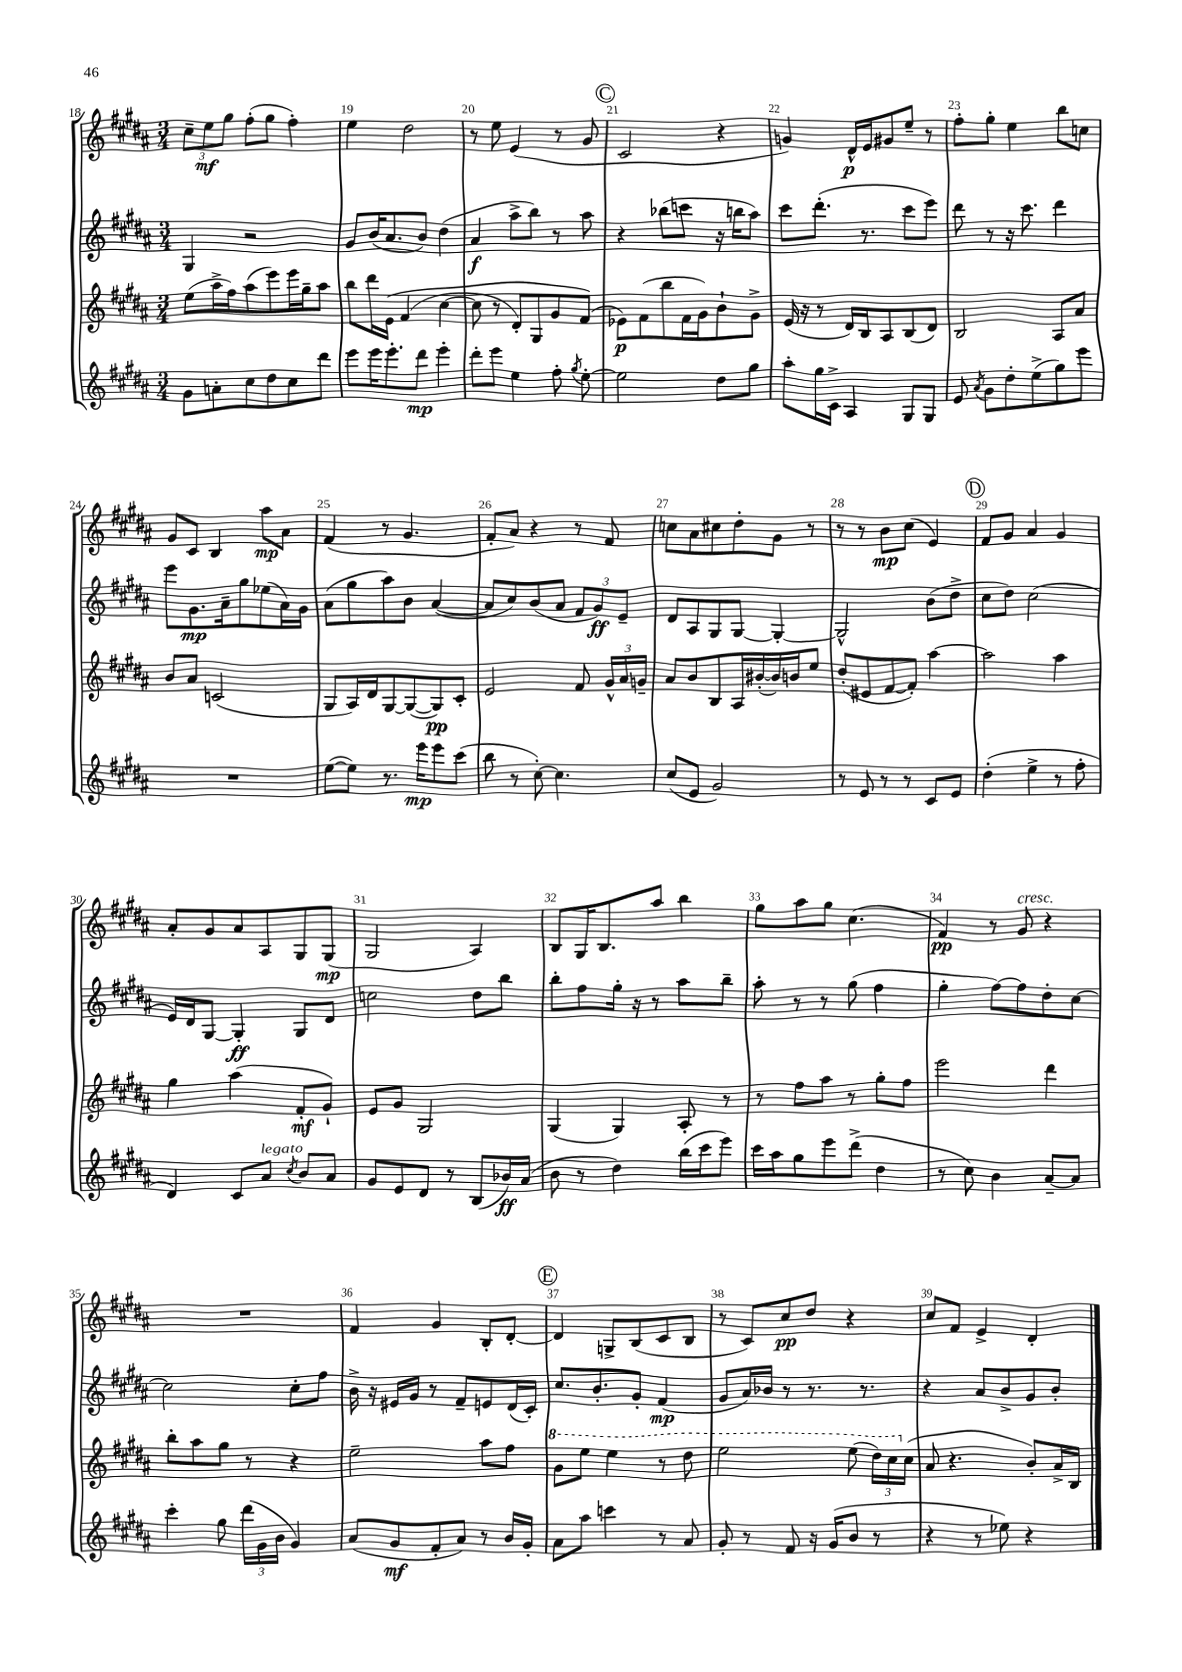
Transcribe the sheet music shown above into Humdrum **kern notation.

**kern	**dynam	**kern	**dynam	**kern	**dynam	**kern	**dynam
*part4	*part4	*part3	*part3	*part2	*part2	*part1	*part1
*staff4	*staff4	*staff3	*staff3	*staff2	*staff2	*staff1	*staff1
*clefG2	*	*clefG2	*	*clefG2	*	*clefG2	*
*k[f#c#g#d#a#]	*	*k[f#c#g#d#a#]	*	*k[f#c#g#d#a#]	*	*k[f#c#g#d#a#]	*
*M3/4	*	*M3/4	*	*M3/4	*	*M3/4	*
=18	=18	=18	=18	=18	=18	=18	=18
8g#\L	.	(8ee\L	.	4G#/	.	12cc#~\L	.
.	.	.	.	.	.	12ee\	mf
8an'\	.	16aa#^\L	.	.	.	.	.
.	.	.	.	.	.	12gg#\J	.
.	.	16ff#\J)	.	.	.	.	.
8cc#\	.	(8aa#\	.	2r	.	(8ff#'\L	.
8dd#\	.	8eee\)	.	.	.	8gg#\J	.
8cc#\	.	16eee\L	.	.	.	4ff#'\)	.
.	.	16gg#~\J	.	.	.	.	.
8ddd#\J	.	8aa#\J	.	.	.	.	.
=19	=19	=19	=19	=19	=19	=19	=19
8eee\L	.	8bb\L	.	8g#/L	.	4ee\	.
16eee\K	.	16ddd#\L	.	(16b/K	.	.	.
8.eee'\	.	(16e\JJ	.	8.a#/	.	.	.
.	.	(4f#/	.	.	.	2dd#\	.
8ddd#\J	mp	.	.	8b/J)	.	.	.
4eee'\	.	[4cc#\	.	(4dd#\	.	.	.
=20	=20	=20	=20	=20	=20	=20	=20
8ddd#'\L	.	8cc#\]	.	4a#/	f	8r	.
8eee\J	.	8r	.	.	.	8ee\	.
4ee\	.	8d#'/L)	.	8aa#^\L	.	(4e/	.
.	.	8G#/	.	8bb\J)	.	.	.
8ff#'\	.	8g#/	.	8r	.	8r	.
8qgg#/	.	.	.	.	.	.	.
[8ee'\	.	(8f#/J)	.	8aa#\	.	8g#/	.
!!LO:REH:place=s1:t=C
=21	=21	=21	=21	=21	=21	=21	=21
2ee\]	.	8e-X\L)	p	4r	.	2c#/	.
.	.	(8f#\	.	.	.	.	.
.	.	8bb\	.	(8bb-X\L	.	.	.
.	.	16f#\L	.	8cccn\J	.	.	.
.	.	16g#\J)	.	.	.	.	.
8dd#\L	.	8b`\	.	16r	.	4r	.
.	.	.	.	16bbn\KL	.	.	.
8gg#\J	.	8g#^\J	.	8aa#\J)	.	.	.
=22	=22	=22	=22	=22	=22	=22	=22
8aa#'\L	.	(16e/	.	8ccc#\L	.	4gn/)	.
.	.	16r	.	.	.	.	.
16gg#\L	.	8r	.	(8.ddd#'\J	.	.	.
16c#^\JJ	.	.	.	.	.	.	.
4A#/	.	16d#/LL)	.	.	.	16d#^^/LL	p
.	.	16B/J	.	8.r	.	16e/J	.
.	.	8A#/	.	.	.	8g#X/	.
8G#/L	.	(8B/	.	8ccc#\L	.	8ee~/J	.
8G#/J	.	8d#/J)	.	8eee\J)	.	8r	.
=23	=23	=23	=23	=23	=23	=23	=23
8e/	.	2B/	.	8ddd#\	.	8ff#'\L	.
8qa#/	.	.	.	.	.	.	.
8g#\L	.	.	.	8r	.	8gg#'\J	.
8dd#'\	.	.	.	16r	.	4ee\	.
.	.	.	.	8.ccc#\	.	.	.
(8ee^\	.	.	.	.	.	.	.
8gg#\)	.	8A#/L	.	4ddd#\	.	8bb\L	.
8eee\J	.	8a#/J	.	.	.	8ccn\J	.
!!LO:LB:g=z
=24	=24	=24	=24	=24	=24	=24	=24
2.r	.	8b/L	.	8eee\L	.	8g#/L	.
.	.	8a#/J	.	8.g#\	mp	8c#/J	.
.	.	(2cn/	.	.	.	4B/	.
.	.	.	.	16a#~\k	.	.	.
.	.	.	.	8gg#\	.	.	.
.	.	.	.	(8ee-X\	.	8aa#\L	mp
.	.	.	.	16a#\L)	.	8a#\J	.
.	.	.	.	16g#\JJ	.	.	.
=25	=25	=25	=25	=25	=25	=25	=25
([8ee\L	.	8G#/L	.	(8a#\L	.	(4f#/	.
8ee\J])	.	16A#/L)	.	8gg#\	.	.	.
.	.	16d#/J	.	.	.	.	.
8.r	.	[8G#/	.	8aa#\)	.	8r	.
.	.	(8G#/_	.	8b\J	.	4.g#/	.
16eee\KL	mp	.	.	.	.	.	.
8eee\	.	8G#/])	pp	([4a#/	.	.	.
(8ccc#\J	.	8c#'/J	.	.	.	.	.
=26	=26	=26	=26	=26	=26	=26	=26
8bb\	.	2e/	.	8a#/L]	.	8f#'/L	.
8r	.	.	.	8cc#/)	.	8a#/J)	.
[8cc#'\)	.	.	.	(8b/	.	4r	.
4.cc#\]	.	.	.	8a#/J	.	.	.
.	.	8f#/	.	12f#/L	.	8r	.
.	.	.	.	12g#/)	ff	.	.
.	.	24g#^^/LL	.	.	.	8f#/	.
.	.	24a#/	.	12e~/J	.	.	.
.	.	24gn~/JJ	.	.	.	.	.
=27	=27	=27	=27	=27	=27	=27	=27
(8cc#/L	.	8a#/L	.	8d#/L	.	8ccn\L	.
8e/J	.	8b/	.	8A#/	.	8a#\	.
2g#/)	.	8B/	.	8G#/	.	8cc#X\	.
.	.	16A#/L	.	[8G#/J	.	8dd#'\	.
.	.	([16b#X'/	.	.	.	.	.
.	.	16b#/])	.	4G#'/_	.	8g#\J	.
.	.	16bn/J	.	.	.	.	.
.	.	8ee/J	.	.	.	8r	.
=28	=28	=28	=28	=28	=28	=28	=28
8r	.	(8dd#'/L	.	2G#^^/]	.	8r	.
8e/	.	8e#X/	.	.	.	8r	.
8r	.	[8f#/	.	.	.	8b\L	mp
8r	.	8f#'/J])	.	.	.	(8cc#\J	.
8c#/L	.	[4aa#\	.	(8b\L	.	4e/)	.
8e/J	.	.	.	8dd#^\J	.	.	.
!!LO:REH:place=s1:t=D
=29	=29	=29	=29	=29	=29	=29	=29
(4dd#'\	.	2aa#\]	.	8cc#\L	.	8f#/L	.
.	.	.	.	8dd#\J)	.	8g#/J	.
4ee^\	.	.	.	(2cc#\	.	4a#/	.
8r	.	4aa#\	.	.	.	4g#/	.
8ff#'\	.	.	.	.	.	.	.
!!LO:LB:g=z
=30	=30	=30	=30	=30	=30	=30	=30
4d#/)	.	4gg#\	.	16e/LL)	.	8a#'/L	.
.	.	.	.	16d#/J	.	.	.
.	.	.	.	[8G#/J	.	8g#/	.
8c#/L	.	(4aa#\	.	4G#'/]	ff	8a#/	.
!LO:TX:a:i:t=legato	!	!	!	!	!	!	!
8a#/J	.	.	.	.	.	8A#/	.
8qcc#/	.	.	.	.	.	.	.
8b/L	.	8f#'/L	mf	8G#/L	.	8G#/	.
8a#/J	.	8g#`/J)	.	8d#/J	.	(8G#/J	mp
=31	=31	=31	=31	=31	=31	=31	=31
8g#/L	.	8e/L	.	2ccn\	.	2G#/	.
8e/	.	8g#/J	.	.	.	.	.
8d#/J	.	2G#/	.	.	.	.	.
8r	.	.	.	.	.	.	.
(8B/L	.	.	.	8dd#\L	.	4A#/)	.
16b-X/L)	ff	.	.	8bb\J	.	.	.
(16a#/JJ	.	.	.	.	.	.	.
=32	=32	=32	=32	=32	=32	=32	=32
8b\	.	(4G#/	.	8bb'\L	.	8B/L	.
8r	.	.	.	8ff#\	.	16G#/K	.
.	.	.	.	.	.	8.B/	.
4dd#\)	.	4G#/)	.	16gg#'\Jk	.	.	.
.	.	.	.	16r	.	.	.
.	.	.	.	8r	.	8aa#/J	.
(16bb\LL	.	8A#'/	.	8aa#\L	.	4bb\	.
16ccc#\J	.	.	.	.	.	.	.
8eee\J)	.	8r	.	8bb~\J	.	.	.
=33	=33	=33	=33	=33	=33	=33	=33
16ccc#\LL	.	8r	.	8aa#'\	.	8gg#\L	.
16aa#\J	.	.	.	.	.	.	.
8gg#\	.	8ff#\L	.	8r	.	8aa#\	.
8eee\	.	8aa#\J	.	8r	.	8gg#\J	.
(8ddd#^\J	.	8r	.	(8gg#\	.	(4.cc#\	.
4dd#\	.	8gg#'\L	.	4ff#\	.	.	.
.	.	8ff#\J	.	.	.	.	.
=34	=34	=34	=34	=34	=34	=34	=34
8r	.	2eee\	.	4gg#'\	.	4f#/)	pp
8cc#\)	.	.	.	.	.	.	.
4b\	.	.	.	[8ff#\L)	.	8r	.
!	!	!	!	!	!	!LO:TX:a:i:t=cresc.	!
.	.	.	.	8ff#\]	.	8g#/	.
[8a#~/L	.	4ddd#\	.	8dd#'\	.	4r	.
8a#/J]	.	.	.	[8cc#\J	.	.	.
!!LO:LB:g=z
=35	=35	=35	=35	=35	=35	=35	=35
4ccc#'\	.	8bb'\L	.	2cc#\]	.	2.r	.
.	.	8aa#\	.	.	.	.	.
8gg#\	.	8gg#\J	.	.	.	.	.
(24ddd#\LL	.	8r	.	.	.	.	.
24g#\	.	.	.	.	.	.	.
24b\JJ	.	.	.	.	.	.	.
4g#/)	.	4r	.	8cc#'\L	.	.	.
.	.	.	.	8ff#\J	.	.	.
=36	=36	=36	=36	=36	=36	=36	=36
(8a#/L	.	2ee~\	.	16b^\	.	4f#/	.
.	.	.	.	16r	.	.	.
8g#/	mf	.	.	16e#X/LL	.	.	.
.	.	.	.	16g#/JJ	.	.	.
8f#'/	.	.	.	8r	.	4g#/	.
8a#/J)	.	.	.	8f#~/L	.	.	.
8r	.	8aa#\L	.	8en/	.	8B'/L	.
16b/LL	.	8ff#\J	.	(16d#/L	.	[8d#'/J	.
16g#'/JJ	.	.	.	16c#'/JJ)	.	.	.
!!LO:REH:place=s1:t=E
=37	=37	=37	=37	=37	=37	=37	=37
*	*	*8va	*	*	*	*	*
8a#\L	.	8gg#\L	.	8.cc#/L	.	4d#/]	.
8aa#\J	.	8eee\J	.	.	.	.	.
.	.	.	.	8.b'/	.	.	.
4cccn\	.	4eee\	.	.	.	8Gn^/L	.
.	.	.	.	8g#'/J	.	(8B/	.
8r	.	8r	.	(4f#/	mp	8c#/	.
8a#/	.	8ddd#\	.	.	.	8B/J	.
=38	=38	=38	=38	=38	=38	=38	=38
8g#'/	.	2eee\	.	8g#/L	.	8r	.
8r	.	.	.	16a#/L)	.	8c#/L)	.
.	.	.	.	16b-X/JJ	.	.	.
8f#/	.	.	.	8r	.	8cc#/	pp
16r	.	.	.	8.r	.	8dd#/J	.
(16g#/KL	.	.	.	.	.	.	.
8b/J	.	(8eee\	.	.	.	4r	.
.	.	.	.	8.r	.	.	.
8r	.	24ddd#\LL)	.	.	.	.	.
.	.	24ccc#\	.	.	.	.	.
*	*	*X8va	*	*	*	*	*
.	.	(24cc#\JJ	.	.	.	.	.
=39	=39	=39	=39	=39	=39	=39	=39
4r	.	8a#/	.	4r	.	8cc#/L	.
.	.	4.r	.	.	.	8f#/J	.
8r	.	.	.	8a#/L	.	4e^/	.
8ee-X\)	.	.	.	8b^/	.	.	.
4r	.	8b'/L)	.	8g#/	.	4d#'/	.
.	.	16a#^/L	.	8b'/J	.	.	.
.	.	16B/JJ	.	.	.	.	.
==	==	==	==	==	==	==	==
*-	*-	*-	*-	*-	*-	*-	*-
